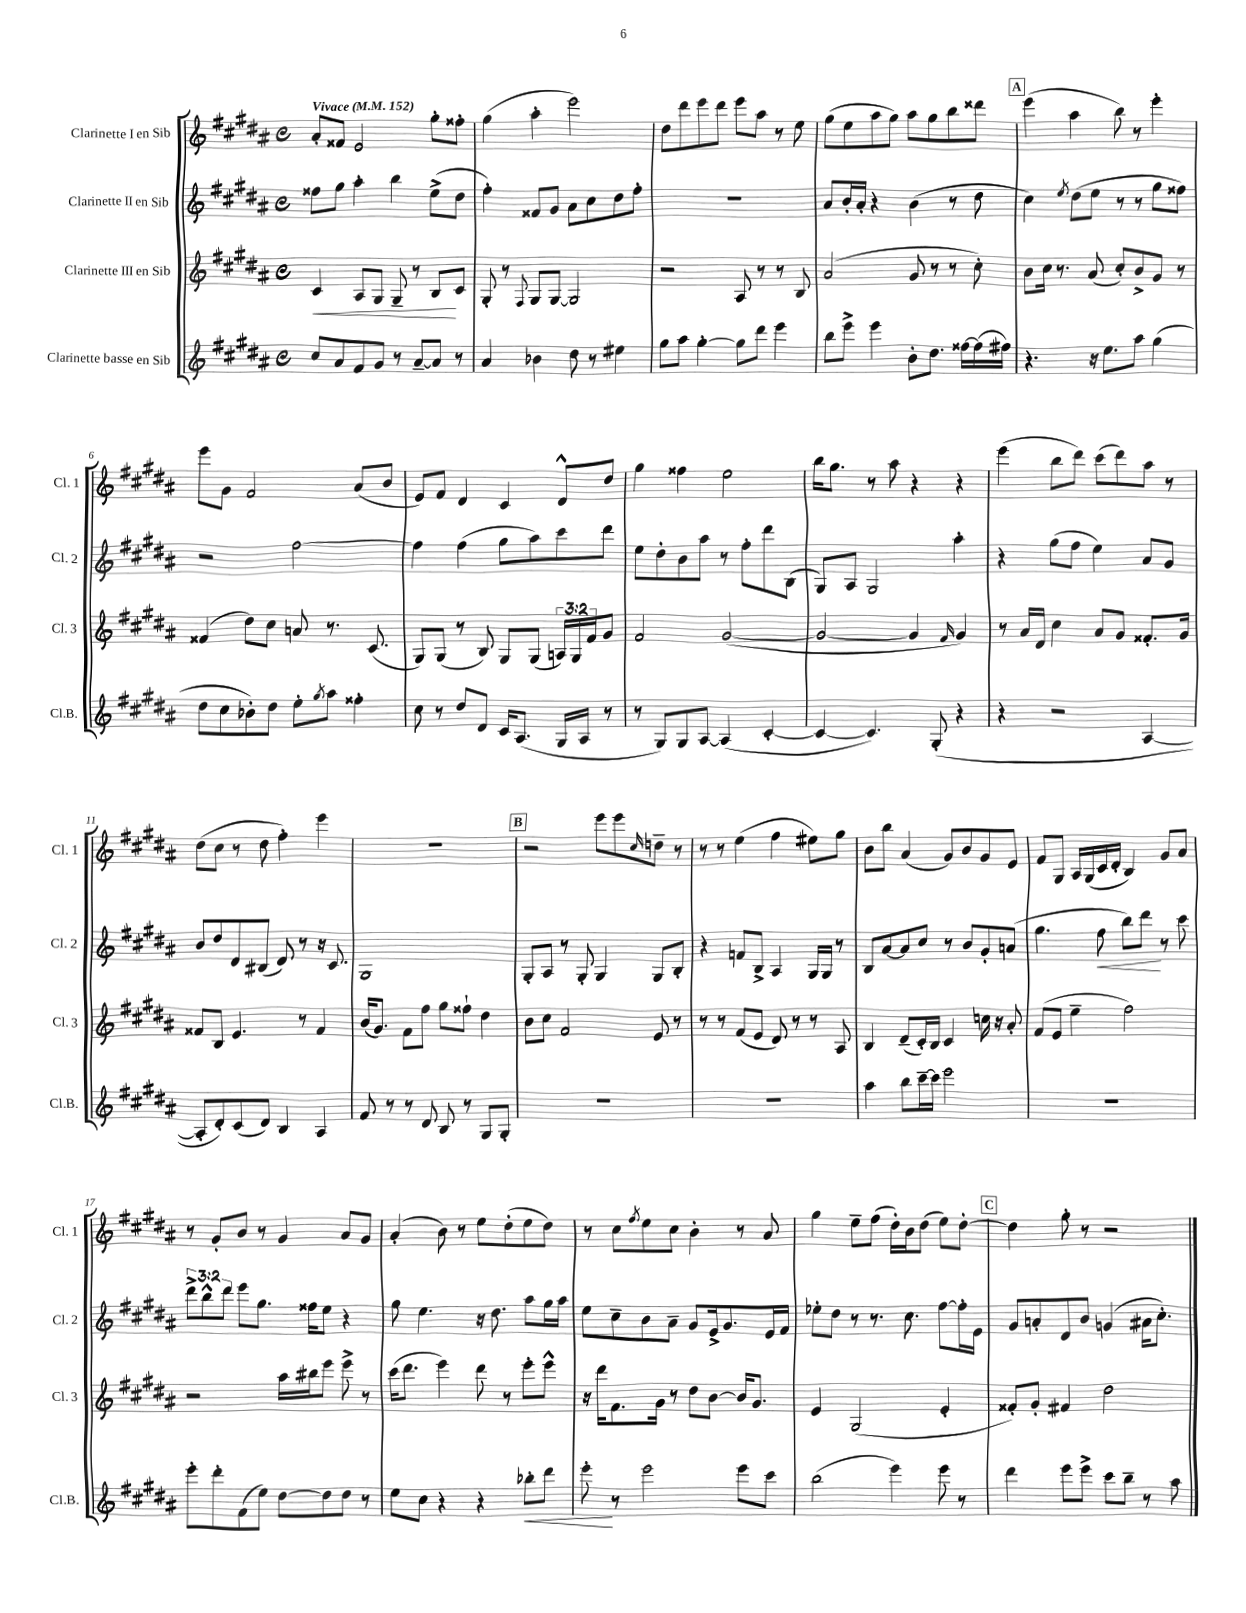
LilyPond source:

<<
\new StaffGroup <<
\new Staff = "s0" \with { instrumentName = "Clarinette I en Sib" shortInstrumentName = "Cl. 1" } {
    \clef treble \key b \major \defaultTimeSignature \time 4/4 \tempo "Vivace" 4 = 152
    ais'8-. fisis'8 e'2 gis''8-. fisis''8-. |
    gis''4( ais''4-. e'''2) |
    dis''8 dis'''8 e'''8 dis'''8 e'''8 ais''8 r8 e''8 |
    gis''8( e''8 ais''8 gis''8) ais''8 gis''8 b''8 disis'''8 |
    \mark \markup { \box "A" } e'''4( ais''4 b''8) r8 e'''4-. |
    e'''8 gis'8 fis'2 ais'8( b'8 |
    e'8) fis'8 dis'4 cis'4 dis'8-^ dis''8 |
    gis''4 fisis''4 e''2 |
    b''16 gis''8. r8 ais''8 r4 r4 |
    e'''4( b''8 dis'''8) cis'''8( dis'''8) ais''8 r8 |
    dis''8( cis''8 r8 dis''8 fis''4-.) e'''4 |
    R1 |
    \mark \markup { \box "B" } r2 e'''8 e'''8 \grace { cis''16 } d''8-- r8 |
    r8 r8 e''4( fis''4 eis''8) gis''8 |
    b'8 b''8 ais'4( gis'8) b'8 gis'8 e'8 |
    fis'8 gis8 ais16 gis16( cis'16 dis'16-. b4) gis'8 ais'8 |
    r8 gis'8-. b'8 r8 gis'4 ais'8 gis'8 |
    ais'4-.( b'8) r8 e''8 dis''8-.( e''8 dis''8) |
    r8 cis''8 \acciaccatura { fis''8 } e''8 cis''8 b'4-. r8 ais'8 |
    gis''4 e''8-- fis''8( dis''16-.) b'16 dis''8( e''8) dis''8~-. |
    \mark \markup { \box "C" } dis''4 gis''8-. r8 r2 \bar "|." |
}
\new Staff = "s1" \with { instrumentName = "Clarinette II en Sib" shortInstrumentName = "Cl. 2" } {
    \clef treble \key b \major \defaultTimeSignature \time 4/4 \override Staff.TupletNumber.text = #tuplet-number::calc-fraction-text
    fisis''8 gis''8 ais''4-. b''4 e''8->( dis''8 |
    fis''4-.) fisis'8 gis'8 ais'8 cis''8 dis''8 fis''8-. |
    R1 |
    ais'8 b'16-. ais'16-. r4 b'4( r8 dis''8 |
    \mark \markup { \box "A" } cis''4) \acciaccatura { e''8 } dis''8( e''8 r8 r8 gis''8 fisis''8) |
    r2 fis''2~ |
    fis''4 fis''4( gis''8 ais''8) cis'''8 dis'''8 |
    e''8 dis''8-. b'8 ais''8 r8 fis''8-. dis'''8 b8( |
    gis8) ais8 gis2 ais''4-. |
    r4 gis''8( fis''8 e''4) ais'8 gis'8 |
    b'8 dis''8 dis'8 bis8( dis'8) r8 r16 cis'8. |
    gis1 |
    \mark \markup { \box "B" } gis8-. ais8 r8 gis8-. gis4 gis8 b8-. |
    r4 f'8 b8-> ais4 gis16 gis16 r8 |
    b8 ais'8~ ais'8 cis''8 r8 b'8 gis'8-. a'8( |
    gis''4. fis''8\< b''8) dis'''8\! r8 cis'''8 |
    \tuplet 3/2 { dis'''8-> b''8-^ dis'''8 } e'''8 gis''8. fisis''16 e''8 r4 |
    gis''8 e''4. r16 dis''8. ais''8 gis''16 ais''16 |
    e''8 cis''8-- b'8 ais'8-- gis'8 e'16-> gis'8. e'16 fis'16 |
    ees''8-. dis''8 r8 r8. cis''8. fis''8~ fis''16-. e'16 |
    \mark \markup { \box "C" } gis'8 a'8-. dis'8 b'8 g'4( ais'16 cis''8.-.) \bar "|." |
}
\new Staff = "s2" \with { instrumentName = "Clarinette III en Sib" shortInstrumentName = "Cl. 3" } {
    \clef treble \key b \major \defaultTimeSignature \time 4/4 \override Staff.TupletNumber.text = #tuplet-number::calc-fraction-text
    cis'4\< ais8 gis8 gis8-- r8 b8\! cis'8 |
    gis8-. r8 \appoggiatura { fis8 } gis8 gis8~ gis2 |
    r2 ais8 r8 r8 b8 |
    ais'2( gis'8 r8 r8 cis''8-.) |
    \mark \markup { \box "A" } b'8 cis''16 r8. ais'8( cis''8-.) b'8-> gis'8 r8 |
    fisis'4( dis''8) cis''8 a'8 r8. cis'8.( |
    gis8) gis8( r8 b8) gis8 gis8( \tuplet 3/2 { a16) gis16 fis'16 } gis'8 |
    fis'2 gis'2~( |
    gis'2~ gis'4 \grace { fis'16 } gis'4) |
    r8 ais'16 dis'16 cis''4 ais'8 gis'8 fisis'8.-. gis'16 |
    fisis'8 b8 e'4. r8 fisis'4 |
    b'16( gis'8.) fis'8 fis''8 gis''8 fisis''8-! dis''4 |
    \mark \markup { \box "B" } b'8 cis''8 fis'2 e'8 r8 |
    r8 r8 fis'8( e'8 dis'8) r8 r8 ais8 |
    b4 dis'8--( cis'16-.) b16 cis'4 c''16 r16 ais'8-. |
    fis'8( e'8 e''4-- fis''2) |
    r2 ais''16 bis''16 e'''8 e'''8-> r8 |
    cis'''16( dis'''8. e'''4) dis'''8 r8 e'''8-. e'''8-^ |
    r16 dis'''16 fis'8. gis'16 r8 dis''8 b'8~ b'16 gis'8. |
    e'4 gis2( e'4-. |
    \mark \markup { \box "C" } fisis'8-.) gis'8-. fis'4 dis''2 \bar "|." |
}
\new Staff = "s3" \with { instrumentName = "Clarinette basse en Sib" shortInstrumentName = "Cl.B." } {
    \clef treble \key b \major \defaultTimeSignature \time 4/4
    cis''8 ais'8 fis'8 gis'8 r8 ais'8~-- ais'8 r8 |
    ais'4 bes'4 dis''8 r8 eis''4 |
    gis''8 ais''8 gis''4~-. gis''8 dis'''8 e'''4 |
    b''8 e'''8-> e'''4 b'8-. dis''8. fisis''16~ fisis''16( fis''16) |
    \mark \markup { \box "A" } r4. r16 e''8. ais''8 gis''4( |
    dis''8 cis''8 bes'8-.) dis''8 e''8-. \acciaccatura { gis''8 } ais''8 fisis''4-. |
    cis''8 r8 dis''8 dis'8 cis'16 ais8.( gis16 ais16 r8 |
    r8 gis8) gis8 ais8~ ais4( cis'4~-. |
    cis'4~ cis'4.) gis8-.( r4 |
    r4 r2 ais4~ |
    ais8-. dis'8-.) cis'8( dis'8) b4 ais4 |
    fis'8 r8 r8 dis'8 b8 r8 gis8 gis8-. |
    \mark \markup { \box "B" } R1 |
    R1 |
    ais''4 b''8 cis'''16~-- cis'''16 e'''2 |
    R1 |
    e'''8-. dis'''8-. fis'8( e''8) dis''8~ dis''8 dis''8 r8 |
    e''8 cis''8 r4 r4 bes''8-.\< dis'''8 |
    e'''8-.\! r8 e'''2 e'''8 cis'''8 |
    b''2( e'''4) e'''8 r8 |
    \mark \markup { \box "C" } dis'''4 e'''8 e'''8-> cis'''8 b''8-- r8 ais''8 \bar "|." |
}
>>
>>
